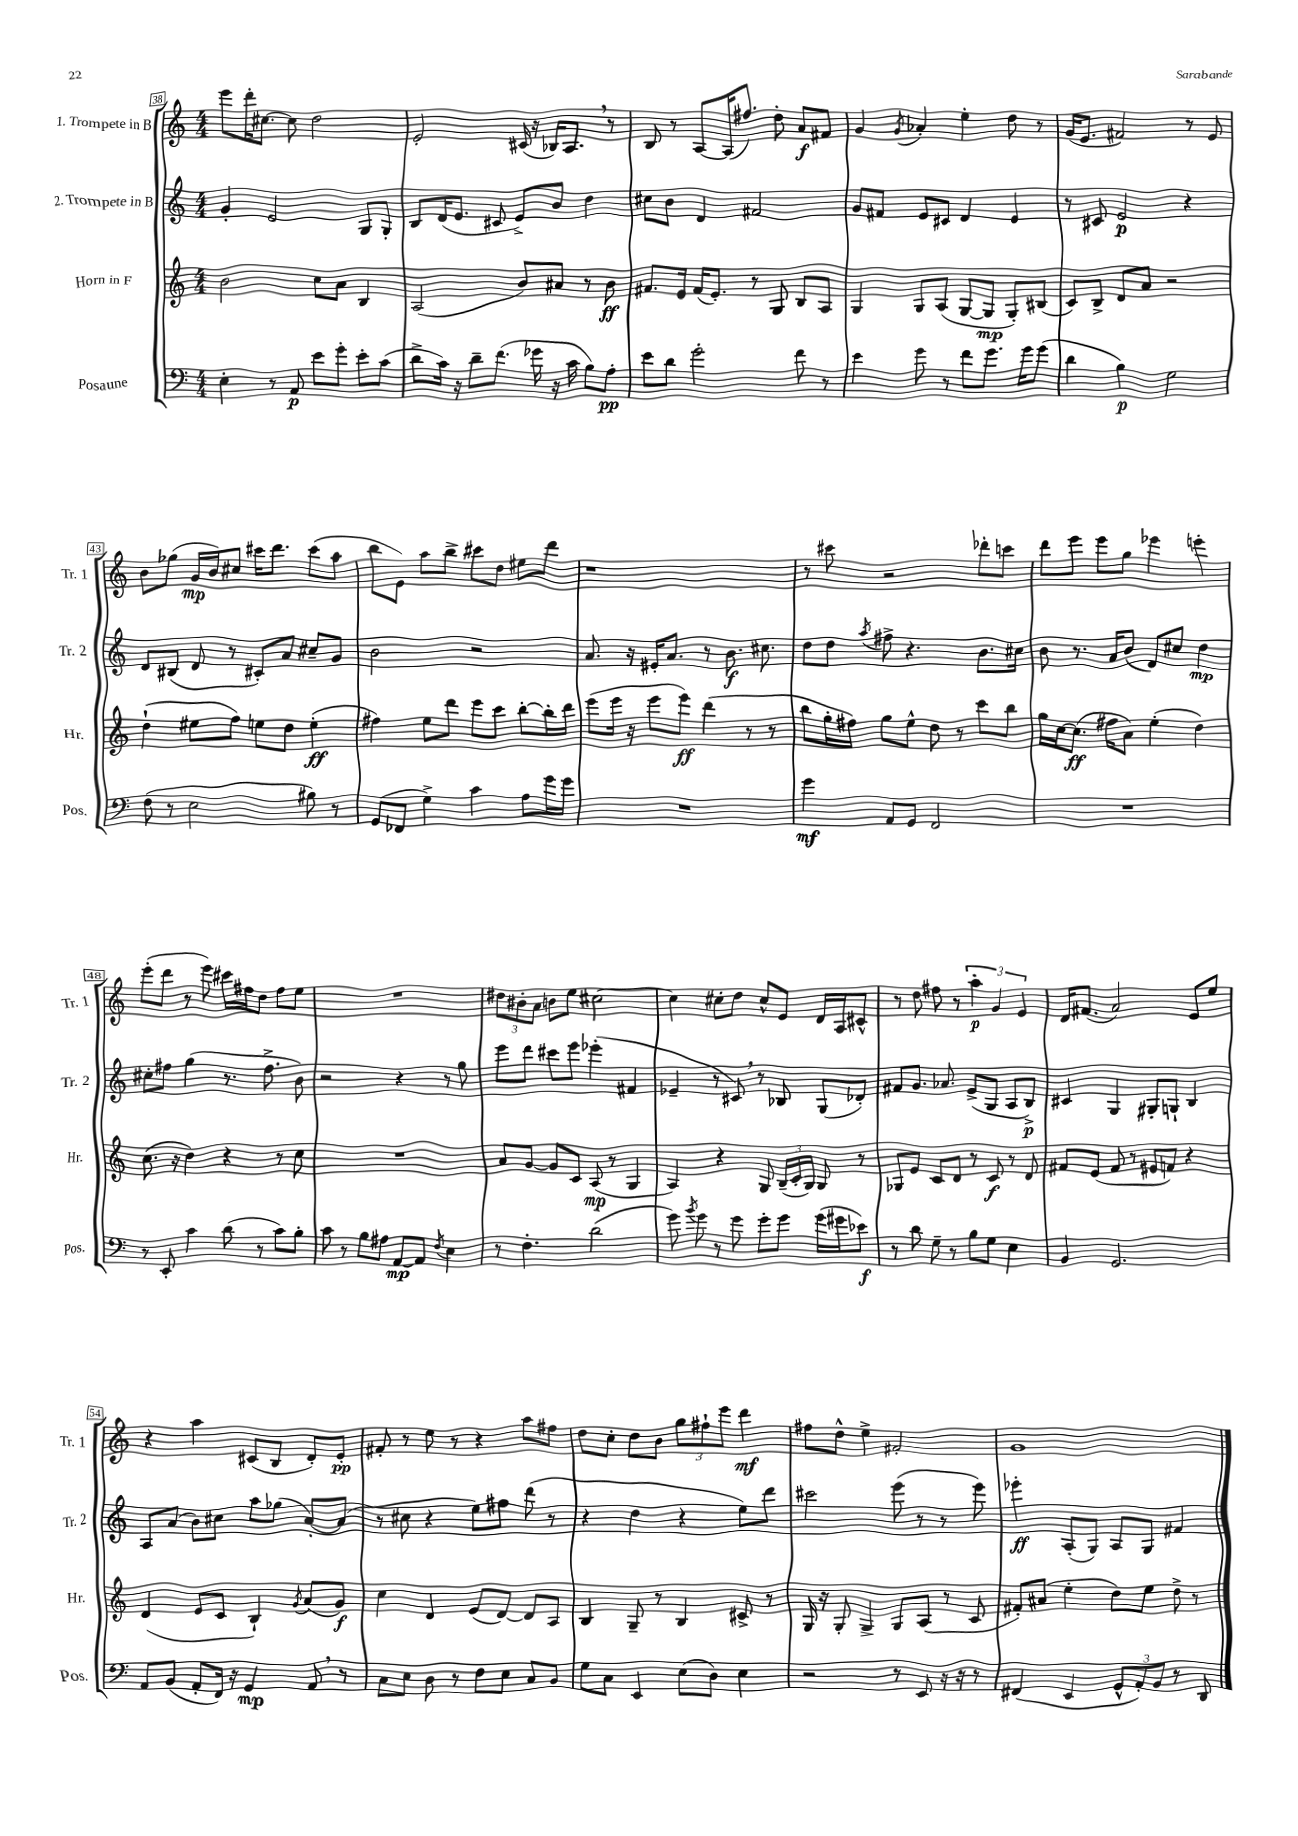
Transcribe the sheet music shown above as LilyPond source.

<<
\new StaffGroup <<
\new Staff = "s0" \with { instrumentName = "1. Trompete in B" shortInstrumentName = "Tr. 1" } {
    \clef treble \key c \major \numericTimeSignature \time 4/4
    \autoBeamOff e'''8[ d'''16-. cis''8.]~ cis''8 d''2 |
    e'2-. cis'16( r16 bes16[) a8.] \breathe r8 |
    b8 r8 a8[~ a16( fis''8.]) d''8-. a'8[\f fis'8] |
    g'4 \acciaccatura { g'8 } aes'4-. e''4-. d''8 r8 |
    g'16[( e'8.] fis'2) r8 e'8 |
    b'8[ ges''8]( g'16[\mp b'16) cis''8] cis'''16[ d'''8.] cis'''8[( a''8] |
    b''8[ e'8]) a''8[ b''8]-> cis'''8[ d''8] eis''8[ d'''8] |
    r1 |
    r8 cis'''8 r2 des'''8[-. c'''8] |
    d'''8[ e'''8] e'''8[ g''8] ees'''4 e'''4-. |
    e'''8[-.( d'''8] r8 e'''8) cis'''16[ fis''16 d''8] fis''8[ e''8] |
    R1 |
    \tuplet 3/2 { dis''8[ bis'8-. a'8] } b'8[ e''8] cis''2~ |
    cis''4 cis''8[-. d''8] cis''8[-^ e'8] d'16[ a16 cis'8]-^ |
    r8 d''8 fis''8 r8 \tuplet 3/2 { a''4-.\p g'4 e'4 } |
    d'16[ fis'8.]( a'2) e'8[ e''8] |
    r4 a''4 cis'8[( b8] d'8[-.) e'8]-.\pp |
    fis'8-. r8 e''8 r8 r4 a''8[ fis''8] |
    d''8[ c''8]-. d''8[ b'8] \tuplet 3/2 { g''8[ fis''8-! e'''8] } d'''4\mf |
    fis''8[ d''8]-^ e''4-> fis'2-. |
    g'1 \bar "|." |
}
\new Staff = "s1" \with { instrumentName = "2. Trompete in B" shortInstrumentName = "Tr. 2" } {
    \clef treble \key c \major \numericTimeSignature \time 4/4
    \autoBeamOff g'4-. e'2 g8[ g8]-. |
    b8[ d'16( e'8.] cis'8 e'8[->) b'8] d''4 |
    cis''8[ b'8] d'4 fis'2 |
    g'8[ fis'8] e'8[ cis'8] d'4 e'4 |
    r8 cis'8 e'2\p r4 |
    d'8[ bis8]( d'8 r8 cis'8[-.) a'8] cis''8[-- g'8] |
    b'2 r2 |
    a'8. r16 eis'16[-. a'8.] r8 b'8.\f cis''8. |
    d''8[ d''8] \acciaccatura { a''8 } fis''8-> r4. b'8.[ cis''16] |
    b'8 r8. a'16[ b'8]( d'8[) cis''8] d''4\mp |
    cis''8[-. fis''8] g''4( r8. fis''8.-> b'8) |
    r2 r4 r8 g''8 |
    e'''8[ d'''8] cis'''8[ e'''8] ees'''4-.( fis'4 |
    ees'4-- r8 cis'8) \breathe r8 bes8 g8[( des'8]-.) |
    fis'8[ g'8.] aes'8. e'8[->( g8] a8[ b8]->\p) |
    cis'4 g4 gis8[-. g8]-! b4 |
    a8[ a'8]( b'8[) cis''8] a''8[ ges''8]( a'8[~-.) a'8]( |
    r8 cis''8 r4 e''8[) fis''8] d'''8( r8 |
    r4 d''4 r4 e''8[) d'''8] |
    cis'''2 e'''8( r8 r8 e'''8) |
    ees'''4-.\ff a8[-.( g8]) a8[ g8] fis'4 \bar "|." |
}
\new Staff = "s2" \with { instrumentName = "Horn in F" shortInstrumentName = "Hr." } {
    \clef treble \key c \major \numericTimeSignature \time 4/4
    \autoBeamOff b'2 c''8[ a'8] b4 |
    a2( b'8[) ais'8] r8 b'8\ff |
    fis'8.[ e'16] fis'16[( e'8.]-.) r8 g8 b8[ a8] |
    g4 g8[ a8]( g8[~ g8]\mp g8[-.) bis8]( |
    c'8[) b8]-> d'8[ a'8] r2 |
    d''4-!( eis''8[ f''8]) e''8[ d''8] e''4-.\ff( |
    fis''4) e''8[ d'''8] e'''8[ c'''8] b''8[~-. b''16-. d'''16] |
    e'''8[( e'''16] r16 e'''8[ e'''8]\ff) d'''4( r8 r8 |
    b''8[ g''16-. fis''16]) g''8[ e''8]-^ d''8 r8 c'''8[ b''8] |
    g''16[ c''16~ c''8.]\ff( fis''16[ a'8]) e''4-.( d''4) |
    c''8.( r16 d''4) r4 r8 c''8 |
    R1 |
    a'8[ g'8]~ g'8[ c'8] a8\mp( r8 g4 |
    a4) r4 g8 \tuplet 3/2 { b16[--( c'16-. g16]) } g8 r8 |
    ges8[ e'8] c'8[ d'8] r8 c'8\f r8 d'8 |
    fis'8[ e'8]( fis'8 r8 eis'8[ f'8]) r4 |
    d'4( e'8[ c'8] b4-!) \acciaccatura { g'8 } a'8[( g'8]\f) |
    c''4 d'4 e'8[( d'8]~) d'8[ a8] |
    b4 g8-- r8 b4 cis'8-> r8 |
    g16 r16 g8-. g4-> g8[ a8]( r8 c'8 |
    fis'8[-.) ais'8]( e''4-. d''8[) e''8] d''8-> r8 \bar "|." |
}
\new Staff = "s3" \with { instrumentName = "Posaune" shortInstrumentName = "Pos." } {
    \clef bass \key c \major \numericTimeSignature \time 4/4
    \autoBeamOff e4-. r8 a,8\p e'8[ g'8]-. e'8[-. c'8]( |
    d'8[-> c'16]) r16 d'8[-- f'8.]( ges'16 r16 c'16 b8[) a8]-.\pp |
    e'8[ d'8] g'2-. f'8 r8 |
    e'4 g'8 r8 f'8[ g'8.] g'16[ g'8]( |
    d'4 b4\p) g2 |
    f8( r8 e2 bis8) r8 |
    g,8[( fes,8] g4->) c'4 a8[ g'16 g'16] |
    R1 |
    g'4\mf a,8[ g,8] f,2 |
    R1 |
    r8 e,8-. c'4 d'8( r8 c'8[) b8]-. |
    c'8 r8 b8[ ais8] a,8[~\mp a,8] \acciaccatura { f8 } e4 |
    r8 f4.-. d'2( |
    g'8) \acciaccatura { b'8 } g'8 r8 g'8 g'8[-. g'8] g'16[( gis'16 ees'8]\f) |
    r8 d'8 g8-- r8 b8[ g8] e4 |
    b,4 g,2. |
    a,8[ b,8]( a,8[-. f,16]) r16 g,4\mp a,8 \breathe r8 |
    c8[ e8] d8 r8 f8[ e8] c8[ b,8] |
    g8[ c8] e,4 e8[( d8]) e4 |
    r2 r8 e,8 r16 r16 r8 |
    fis,4( e,4 \tuplet 3/2 { g,8[-^ a,8-.) b,8] } r8 d,8 \bar "|." |
}
>>
>>
\layout { \context { \Score currentBarNumber = #38 \override BarNumber.stencil = #(make-stencil-boxer 0.1 0.3 ly:text-interface::print) } }
